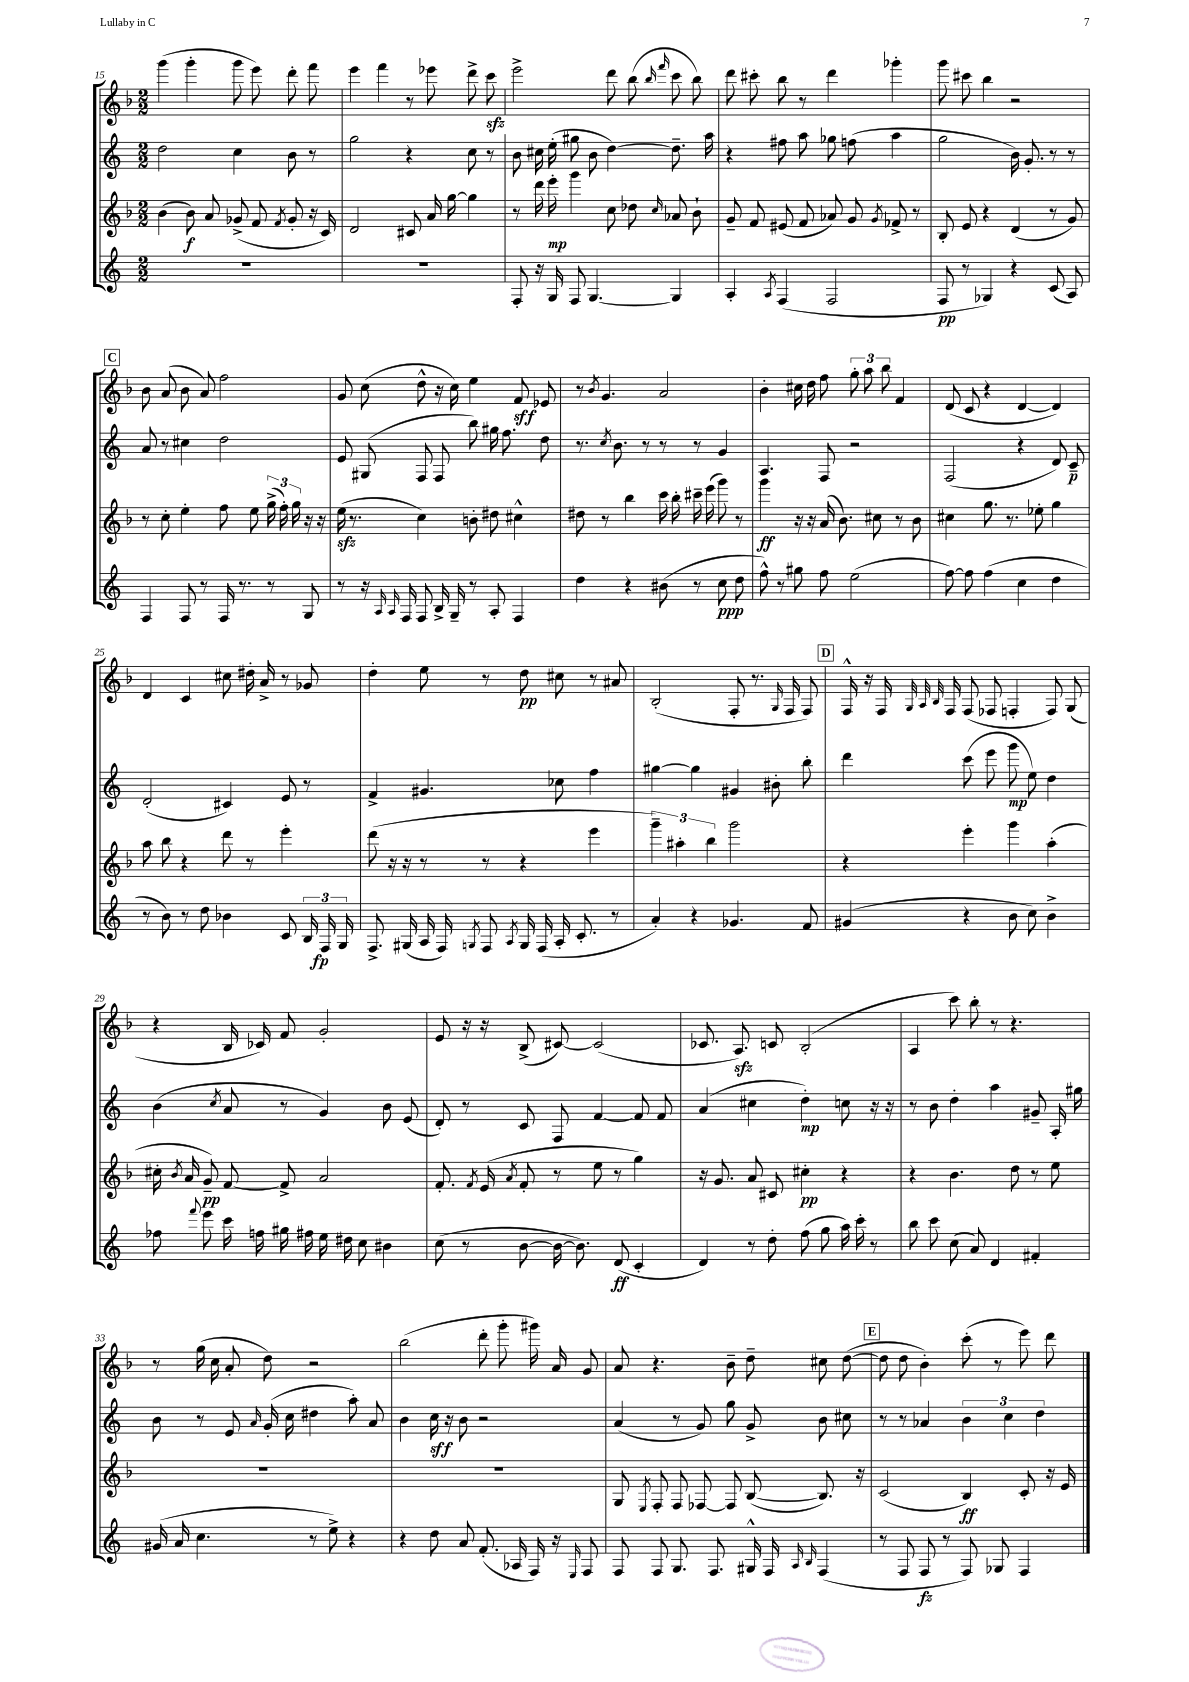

**kern	**dynam	**kern	**dynam	**kern	**dynam	**kern	**dynam
*part4	*part4	*part3	*part3	*part2	*part2	*part1	*part1
*staff4	*staff4	*staff3	*staff3	*staff2	*staff2	*staff1	*staff1
*clefG2	*	*clefG2	*	*clefG2	*	*clefG2	*
*k[]	*	*k[b-]	*	*k[]	*	*k[b-]	*
*M2/2	*	*M2/2	*	*M2/2	*	*M2/2	*
=15	=15	=15	=15	=15	=15	=15	=15
1r	.	(4b-\	.	2dd\	.	(4ggg\	.
.	.	8b-\)	f	.	.	4ggg'\	.
.	.	8a/	.	.	.	.	.
.	.	(8g-X^/	.	4cc\	.	8ggg\	.
.	.	8f/	.	.	.	8eee\)	.
.	.	8qf/	.	.	.	.	.
.	.	8g-'/	.	8b\	.	8ddd'\	.
.	.	16r	.	8r	.	8fff\	.
.	.	16c/)	.	.	.	.	.
=16	=16	=16	=16	=16	=16	=16	=16
1r	.	2d/	.	2gg\	.	4eee\	.
.	.	.	.	.	.	4fff\	.
.	.	8c#X/	.	4r	.	8r	.
.	.	16a/	.	.	.	8eee-X\	.
.	.	[16gg\	.	.	.	.	.
.	.	4gg\]	.	8cc\	.	8ddd^\	.
.	.	.	.	8r	.	8ccczz\	.
=17	=17	=17	=17	=17	=17	=17	=17
8F'/	.	8r	.	8b\	.	2eee^\	.
16r	.	16ddd\	.	16cc#X\	.	.	.
16G/	.	16eee'\	mp	(16ee'\	.	.	.
8F/	.	4ggg\	.	8gg#X\	.	.	.
[4.G/	.	.	.	8b\	.	.	.
.	.	8cc\	.	[4dd\)	.	8ddd\	.
.	.	8dd-X\	.	.	.	(8bb-\	.
.	.	.	.	.	.	16qqbb-/	.
.	.	16qqcc/	.	.	.	16qqfff/	.
4G/]	.	8a-X/	.	8.dd~\]	.	8ccc\	.
.	.	8b-`\	.	.	.	8bb-\)	.
.	.	.	.	16aa\	.	.	.
=18	=18	=18	=18	=18	=18	=18	=18
4A'/	.	8g~/	.	4r	.	8ddd\	.
.	.	8f/	.	.	.	8ccc#X'\	.
8qA/	.	.	.	.	.	.	.
(4F/	.	(8e#X/	.	8ff#X\	.	8bb-\	.
.	.	8f/	.	8aa\	.	8r	.
2F/	.	8a-X/)	.	8gg-X\	.	4ddd\	.
.	.	8g/	.	(8ffn\	.	.	.
.	.	8qg/	.	.	.	.	.
.	.	8f-X^/	.	4aa\	.	4ggg-X'\	.
.	.	8r	.	.	.	.	.
=19	=19	=19	=19	=19	=19	=19	=19
8F/	pp	8B-'/	.	2gg\	.	8ggg\	.
8r	.	8e/	.	.	.	8ccc#X\	.
4G-X/)	.	4r	.	.	.	4bb-\	.
4r	.	(4d/	.	16b\)	.	2r	.
.	.	.	.	8.g'/	.	.	.
(8c/	.	8r	.	8r	.	.	.
8A/)	.	8g/)	.	8r	.	.	.
!!LO:LB:g=z
!!LO:REH:place=s1:t=C
=20	=20	=20	=20	=20	=20	=20	=20
4F/	.	8r	.	8a/	.	8b-\	.
.	.	8cc'\	.	8r	.	(8a/	.
8F/	.	4ee'\	.	4cc#X\	.	8b-\	.
8r	.	.	.	.	.	8a/)	.
16F/	.	8ff\	.	2dd\	.	2ff\	.
8.r	.	.	.	.	.	.	.
.	.	8ee\	.	.	.	.	.
8r	.	(24gg^\	.	.	.	.	.
.	.	24ff'\)	.	.	.	.	.
.	.	24gg\	.	.	.	.	.
8G/	.	16r	.	.	.	.	.
.	.	16r	.	.	.	.	.
=21	=21	=21	=21	=21	=21	=21	=21
8r	.	(16eezz\	.	8e/	.	8g/	.
.	.	8.r	.	.	.	.	.
16r	.	.	.	(8G#X/	.	(8cc\	.
16qqA/	.	.	.	.	.	.	.
16qqA/	.	.	.	.	.	.	.
16F/	.	.	.	.	.	.	.
8F/	.	4cc\)	.	8F/	.	8dd^^\	.
16B^/	.	.	.	8F/	.	16r	.
16G~/	.	.	.	.	.	16cc\)	.
8r	.	8bn'\	.	8bb\)	.	4ee\	.
8A'/	.	8dd#X\	.	16gg#X\	.	.	.
.	.	.	.	8.ff\	.	.	.
4F/	.	4cc#X^^\	.	.	.	8f/	sff
.	.	.	.	8dd\	.	8e-X/	.
=22	=22	=22	=22	=22	=22	=22	=22
4dd\	.	8dd#X\	.	8.r	.	8r	.
.	.	.	.	.	.	8qb-/	.
.	.	8r	.	.	.	4.g/	.
.	.	.	.	8qcc/	.	.	.
.	.	.	.	8.b\	.	.	.
4r	.	4bb-\	.	.	.	.	.
.	.	.	.	8r	.	.	.
(8b#X\	.	16ccc\	.	8r	.	2a/	.
.	.	16bb-'\	.	.	.	.	.
8r	.	16ccc#X~\	.	8r	.	.	.
.	.	(16eee\	.	.	.	.	.
8cc\	ppp	8ggg\)	.	4g/	.	.	.
8dd\	.	8r	.	.	.	.	.
=23	=23	=23	=23	=23	=23	=23	=23
8ff^^\)	.	4ggg\	ff	4.A/	.	4b-'\	.
8r	.	.	.	.	.	.	.
8gg#X\	.	16r	.	.	.	16cc#X\	.
.	.	16r	.	.	.	16dd\	.
8ff\	.	(16a/	.	8F/	.	8ff\	.
.	.	8.b-\)	.	.	.	.	.
(2ee\	.	.	.	2r	.	12gg'\	.
.	.	.	.	.	.	12aa\	.
.	.	8cc#X\	.	.	.	.	.
.	.	.	.	.	.	12bb-\	.
.	.	8r	.	.	.	4f/	.
.	.	8b-\	.	.	.	.	.
=24	=24	=24	=24	=24	=24	=24	=24
[8ff\)	.	4cc#X\	.	(2F/	.	(8d/	.
8ff\]	.	.	.	.	.	8c/	.
(4ff\	.	8.gg\	.	.	.	4r	.
.	.	8.r	.	.	.	.	.
4cc\	.	.	.	4r	.	[4d/	.
.	.	8ee-X'\	.	.	.	.	.
4dd\	.	4gg\	.	8d/)	.	4d/])	.
.	.	.	.	8c~/	p	.	.
!!LO:LB:g=z
=25	=25	=25	=25	=25	=25	=25	=25
8r	.	8aa\	.	(2d'/	.	4d/	.
8b\)	.	8bb-\	.	.	.	.	.
8r	.	4r	.	.	.	4c/	.
8dd\	.	.	.	.	.	.	.
4b-X\	.	8ddd\	.	4c#X/)	.	8cc#X\	.
.	.	8r	.	.	.	16dd#X'\	.
.	.	.	.	.	.	16a^/	.
8c/	.	4eee'\	.	8e/	.	8r	.
24B/	.	.	.	8r	.	8g-X/	.
24F/	fp	.	.	.	.	.	.
24G/	.	.	.	.	.	.	.
=26	=26	=26	=26	=26	=26	=26	=26
8.F^/	.	(8ddd\	.	4f^/	.	4dd'\	.
.	.	16r	.	.	.	.	.
(16G#X/	.	16r	.	.	.	.	.
16A/	.	8r	.	4.g#X/	.	8ee\	.
16F/)	.	.	.	.	.	.	.
8qGn/	.	.	.	.	.	.	.
8F/	.	8r	.	.	.	8r	.
8qA/	.	.	.	.	.	.	.
16G/	.	4r	.	.	.	8dd\	pp
(16F/	.	.	.	.	.	.	.
16A'/	.	.	.	8cc-X\	.	8cc#X\	.
8.c'/	.	.	.	.	.	.	.
.	.	4eee\	.	4ff\	.	8r	.
8r	.	.	.	.	.	8a#X/	.
=27	=27	=27	=27	=27	=27	=27	=27
4a'/)	.	6ggg~\)	.	[4gg#X\	.	(2B-'/	.
.	.	6aa#X'\	.	.	.	.	.
4r	.	.	.	4gg#\]	.	.	.
.	.	6bb-\	.	.	.	.	.
4.g-X/	.	2ggg\	.	4g#X/	.	8F'/	.
.	.	.	.	.	.	8.r	.
.	.	.	.	8b#X'\	.	.	.
.	.	.	.	.	.	16qqG/	.
.	.	.	.	.	.	16F/	.
8f/	.	.	.	8bb'\	.	8F/)	.
!!LO:REH:place=s1:t=D
=28	=28	=28	=28	=28	=28	=28	=28
(4g#X/	.	4r	.	4ddd\	.	16F^^/	.
.	.	.	.	.	.	16r	.
.	.	.	.	.	.	16F/	.
.	.	.	.	.	.	32qqG/	.
.	.	.	.	.	.	32qqA/	.
.	.	.	.	.	.	32qqB-/	.
.	.	.	.	.	.	16F/	.
4r	.	4eee'\	.	(8ccc\	.	(8F/	.
.	.	.	.	8eee\	.	8F-X/	.
8b\	.	4ggg\	.	8ggg\	mp	4Fn'/	.
8cc\)	.	.	.	8ee\)	.	.	.
4b^\	.	(4aa'\	.	4dd\	.	8F/)	.
.	.	.	.	.	.	(8G/	.
!!LO:LB:g=z
=29	=29	=29	=29	=29	=29	=29	=29
8ff-X\	.	16cc#X'\	.	(4b\	.	4r	.
.	.	8qb-/	.	.	.	.	.
.	.	16a/	.	.	.	.	.
8qqfff/	.	.	.	.	.	.	.
8eee\	.	8g~/)	pp	.	.	.	.
.	.	.	.	8qcc/	.	.	.
16ccc\	.	[8f/	.	8a/	.	16B-/	.
16ffn\	.	.	.	.	.	16c-X/)	.
16gg#X\	.	8f^/]	.	8r	.	8f/	.
16ff#X\	.	.	.	.	.	.	.
16ee\	.	2a/	.	4g/)	.	2g'/	.
16dd#X\	.	.	.	.	.	.	.
8cc\	.	.	.	.	.	.	.
4b#X\	.	.	.	8b\	.	.	.
.	.	.	.	(8e/	.	.	.
=30	=30	=30	=30	=30	=30	=30	=30
(8cc\	.	8.f'/	.	8d'/)	.	8e/	.
8r	.	.	.	8r	.	16r	.
.	.	8qf/	.	.	.	.	.
.	.	(16e/	.	.	.	16r	.
.	.	8qa/	.	.	.	.	.
[8b\	.	8f'/	.	8c/	.	(8B-^/	.
16b\_	.	8r	.	8F/	.	[8c#X/)	.
8.b\])	.	.	.	.	.	.	.
.	.	8ee\	.	[4f/	.	(2c#/]	.
(8d/	ff	8r	.	.	.	.	.
4c'/	.	4gg\)	.	8f/]	.	.	.
.	.	.	.	8f/	.	.	.
=31	=31	=31	=31	=31	=31	=31	=31
4d/)	.	16r	.	(4a/	.	8.c-X/	.
.	.	8.g/	.	.	.	.	.
.	.	.	.	.	.	8.Azz/)	.
8r	.	8a/	.	4cc#X\	.	.	.
8dd'\	.	8c#X/	.	.	.	8cn/	.
(8ff\	.	4cc#X'\	pp	4dd'\)	mp	(2B-'/	.
8gg\	.	.	.	.	.	.	.
16aa\)	.	4r	.	8ccn\	.	.	.
16ccc'\	.	.	.	.	.	.	.
8r	.	.	.	16r	.	.	.
.	.	.	.	16r	.	.	.
=32	=32	=32	=32	=32	=32	=32	=32
8bb\	.	4r	.	8r	.	4A/	.
8ccc\	.	.	.	8b\	.	.	.
(8cc\	.	4.b-\	.	4dd'\	.	8ccc\)	.
8a/)	.	.	.	.	.	8bb-'\	.
4d/	.	.	.	4aa\	.	8r	.
.	.	8dd\	.	.	.	4.r	.
4f#X'/	.	8r	.	8g#X~/	.	.	.
.	.	8ee\	.	16A'/	.	.	.
.	.	.	.	16gg#X\	.	.	.
!!LO:LB:g=z
=33	=33	=33	=33	=33	=33	=33	=33
(16g#X/	.	1r	.	8b\	.	8r	.
16a/	.	.	.	.	.	.	.
4.cc\	.	.	.	8r	.	(16gg\	.
.	.	.	.	.	.	16cc\	.
.	.	.	.	8e/	.	8a'/	.
.	.	.	.	16qqa/	.	.	.
.	.	.	.	(16g'/	.	8dd\)	.
.	.	.	.	16cc\	.	.	.
8r	.	.	.	4dd#X\	.	2r	.
8ee^\)	.	.	.	.	.	.	.
4r	.	.	.	8aa'\)	.	.	.
.	.	.	.	8a/	.	.	.
=34	=34	=34	=34	=34	=34	=34	=34
4r	.	1r	.	4b\	.	(2bb-\	.
8dd\	.	.	.	16cc\	sff	.	.
.	.	.	.	16r	.	.	.
8a/	.	.	.	8b\	.	.	.
(8.f'/	.	.	.	2r	.	8ddd'\	.
.	.	.	.	.	.	8ggg'\	.
16A-X/	.	.	.	.	.	.	.
16F/)	.	.	.	.	.	16ggg#X\)	.
16r	.	.	.	.	.	16a/	.
16qqE/	.	.	.	.	.	.	.
8F/	.	.	.	.	.	8g/	.
=35	=35	=35	=35	=35	=35	=35	=35
8F/	.	8G/	.	(4a/	.	8a/	.
.	.	8qE/	.	.	.	.	.
8F/	.	8F'/	.	.	.	4.r	.
8.G/	.	8F/	.	8r	.	.	.
.	.	[8F-X/	.	8g/)	.	.	.
8.F/	.	.	.	.	.	.	.
.	.	8F-/]	.	8gg\	.	8b-~\	.
16G#X^^/	.	([8B-/	.	8g^/	.	8dd~\	.
16F/	.	.	.	.	.	.	.
16qqA/	.	.	.	.	.	.	.
16qqB/	.	.	.	.	.	.	.
(4F/	.	8.B-/])	.	8b\	.	8cc#X\	.
.	.	.	.	8cc#X\	.	([8dd\	.
.	.	16r	.	.	.	.	.
!!LO:REH:place=s1:t=E
=36	=36	=36	=36	=36	=36	=36	=36
8r	.	(2c/	.	8r	.	8dd\]	.
8F/	.	.	.	8r	.	8dd\	.
8F/	fz	.	.	4a-X/	.	4b-'\)	.
8r	.	.	.	.	.	.	.
8F/)	.	4B-/)	ff	6b\	.	(8ccc'\	.
8G-X/	.	.	.	.	.	8r	.
.	.	.	.	6cc\	.	.	.
4F/	.	8c'/	.	.	.	8eee\)	.
.	.	.	.	6dd\	.	.	.
.	.	16r	.	.	.	8ddd\	.
.	.	16e/	.	.	.	.	.
==	==	==	==	==	==	==	==
*-	*-	*-	*-	*-	*-	*-	*-
